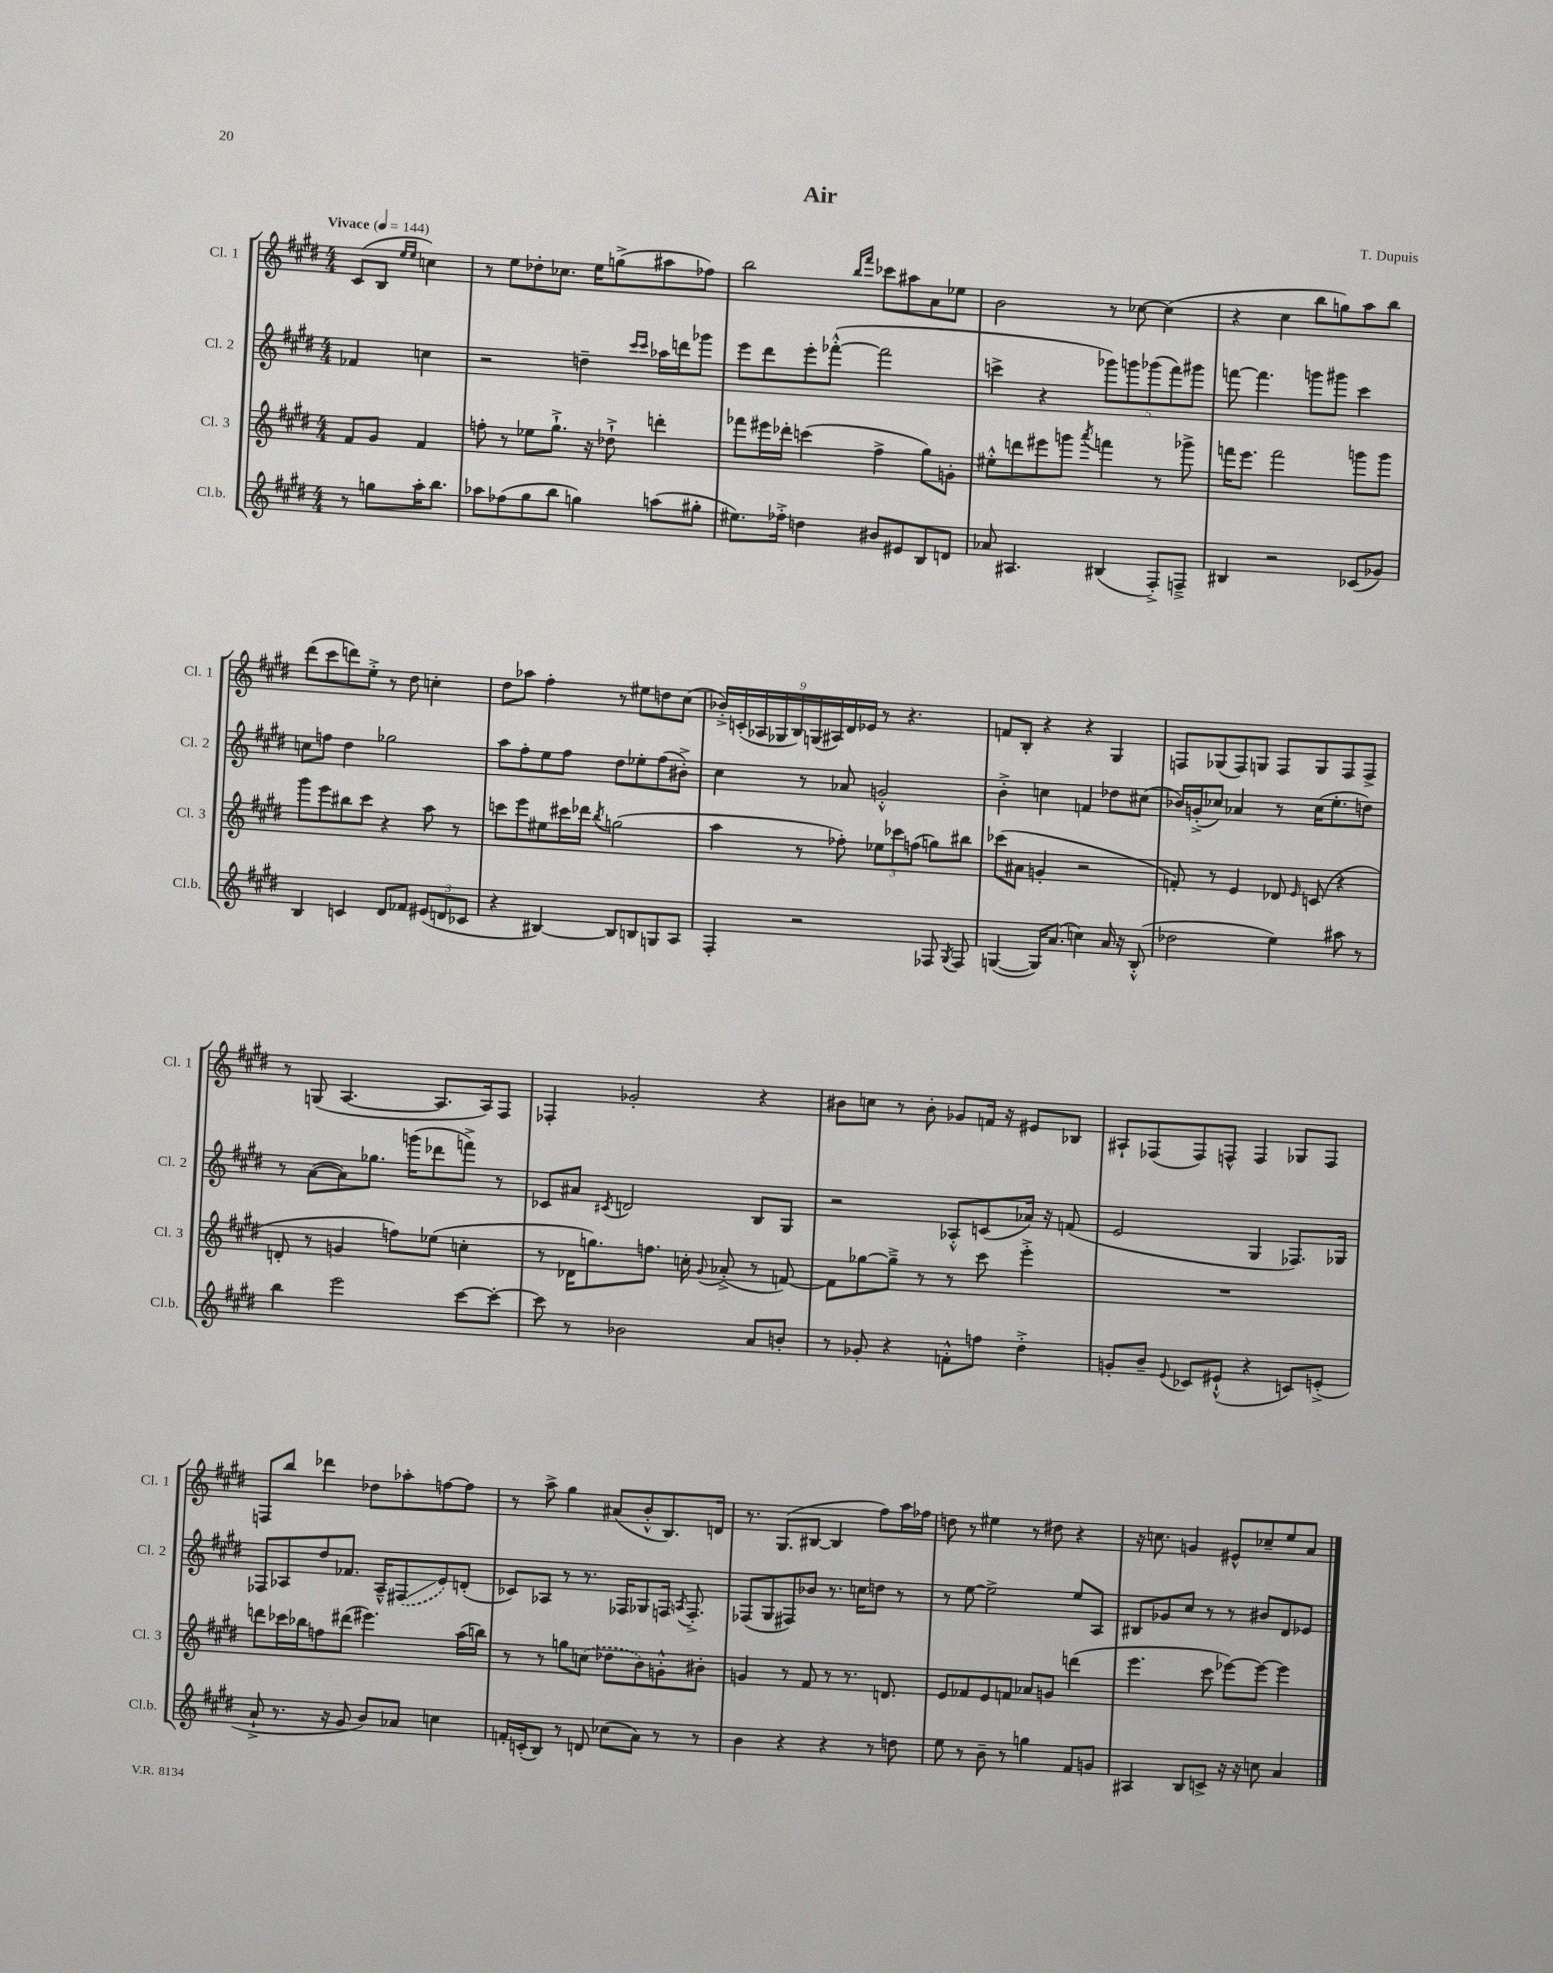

**kern	**kern	**kern	**kern
*staff4	*staff3	*staff2	*staff1
*clefG2	*clefG2	*clefG2	*clefG2
*k[f#c#g#d#]	*k[f#c#g#d#]	*k[f#c#g#d#]	*k[f#c#g#d#]
*M4/4	*M4/4	*M4/4	*M4/4
*MM144	*MM144	*MM144	*MM144
8r	8f#	4f-	(8c#
8gg	8g#	.	8B
.	.	.	16qqee
.	.	.	16qqee
16aa'	4f#	4cc	4cc)
8.bb	.	.	.
=	=	=	=
8aa-	8ff'	2r	8r
(8ff-	8r	.	8ee
8gg#	8ee-	.	8dd-'
8bb	8.gg#`^	.	8.cc-
4gg)	.	4dd~	.
.	16r	.	16ee
.	8dd-`^	.	(8gg^
.	.	16qqccc#	.
.	.	16qqccc#	.
(8aa	4ddd'	16aa-	8aa#
.	.	16ddd	.
8gg#'	.	8ggg-	8ff-)
=	=	=	=
8.ee#)	8fff-	8eee	2bb
.	16eee#	8ddd#	.
16ff-'^	16ddd-'	.	.
4dd	(4ccc	8eee'	.
.	.	([8fff-'^^	.
.	.	.	16qqbb
.	.	.	16qqfff#
8b#	4ff#^	2fff-]	8ccc-
8e#	.	.	8aa#
8B	8gg#)	.	8a
8d	8g'	.	8ee-
=	=	=	=
8a-	8ee#'^^	4ccc^	2b
4.A#	8ddd	.	.
.	8eee#	4r	.
.	8ggg	.	.
.	8qaaa	.	.
(4B#	4fff	10ggg-)	8r
.	.	10ggg	.
.	.	.	[8cc-
.	.	(10ggg-	.
8F#'^)	8r	.	(4cc-]
.	.	10fff#)	.
8F~^	8ggg-^	.	.
.	.	10ggg#	.
=	=	=	=
4B#	16fff	[8fff	4r
.	8.eee	.	.
.	.	4.fff]	.
2r	2fff	.	4cc#
.	.	8ggg	8bb
.	.	8ggg#	8gg)
(8c-	8ggg	4ccc#	8aa
8g-)	8ggg	.	8bb
=	=	=	=
4B	8ggg#	8cc	(8ddd#
.	8eee	8ff	8ccc#
4c	8bb#	4dd#	8ddd)
.	8ccc#	.	8ee'^
8d#	4r	2gg-	8r
8f-	.	.	8dd#
(12e#	8aa	.	4cc'
12d	.	.	.
.	8r	.	.
12c-	.	.	.
=	=	=	=
4r	8ccc	8aa	8dd#
.	8eee	8ff#'	8aa-
[4B#)	8ee#	8ee	4ff#'
.	16ccc#	8ff#	.
.	16ddd-	.	.
.	8qbb	.	.
8B#]	(2gg	8dd#	8r
8B	.	8ee-'	8ee#
8G	.	(8ff#	8dd
8A	.	8b#'^)	(8cc#
=	=	=	=
4F#'	4aa	4cc#	18b-'^)
.	.	.	(18c'
.	.	.	18A-
.	.	.	18G-
.	.	.	18B)
2r	8r	8r	.
.	.	.	(18G
.	.	.	18A#)
.	8ff-')	8a-	.
.	.	.	18d#
.	.	.	18e-
.	12ee-	2g'^^	8r
.	12ccc-	.	.
.	.	.	4.r
.	(12ff	.	.
8F-	8gg)	.	.
8qG#	.	.	.
8F-	8bb#	.	.
=	=	=	=
([4G	(8ccc-	4b'^	8f
.	8a#	.	8B'
16G])	4g'	4cc	4r
(8.a	.	.	.
4cc)	2r	4f	4r
16a	.	8dd-	4G#
16r	.	.	.
(8B'^^	.	(8cc#	.
=	=	=	=
2dd-	8f')	16b-)	8F
.	.	(16g'^	.
.	8r	8cc-)	(8G-
.	4e	4a-	8F)
.	.	.	8G
4ee)	8d-	8r	8F
.	16qqe	.	.
.	(8c	(16cc-	8G
.	.	8.ee'	.
8aa#	4r	.	8F
8r	.	8dd)	8F^
=	=	=	=
4bb	8d'	8r	8r
.	8r	([8a	(8G
2eee	4g	8a])	[4.A
.	.	8.gg-	.
.	8ff)	.	.
.	.	(16ggg	.
.	(8ee-	8ddd-	8.A]
[8ccc#	4cc'	8fff^)	.
.	.	.	16A)
8ccc#'_	.	8r	8F#
=	=	=	=
8ccc#]	8r	8c-	4F-'
8r	16d-	8a#	.
.	8.gg)	.	.
.	.	8qc#	.
2b-	.	2d	2g-'
.	8.ff	.	.
.	16cc'	.	.
.	8qqg#	.	.
.	(8a-'^	.	.
8a	8r	8B	4r
8b'	[8f)	8G#	.
=	=	=	=
8r	8f]	2r	8b#
8g-'	[8gg-	.	8cc
4r	8gg-~^]	.	8r
.	8r	.	8b#'
8f'^^	8r	8A-'^^	8g-
8ff	8ccc#	(8c	16f
.	.	.	16r
4dd#'^	4eee'^	16a-)	8e#
.	.	16r	.
.	.	(8f	8B-
=	=	=	=
8g'	1r	2e	8A#`
8b~	.	.	(8F-
8qqe	.	.	.
8c-	.	.	8F-)
(8e#`^^	.	.	8F^^
4r	.	4G#	4F
8c)	.	8.F-)	8G-
(8e'^	.	.	8F
.	.	16G-	.
=	=	=	=
8a`^	8ddd	8F-	8F
8.r	16ccc-	8A-	8bb
.	16bb-	.	.
.	8ff	8dd#	4ddd-
16r	.	.	.
8g#	(8ddd#	8.f-	.
8b)	4.eee#)	.	8dd-
.	.	16A-~^^	.
8a-	.	(8F#	8aa-'
4cc	.	8e)	[8ff
.	(16aa	(8d'	8ff]
.	16bb)	.	.
=	=	=	=
16f'	8r	8c-)	8r
(16c'	.	.	.
8B)	8r	8A-	8aa^
8r	8gg	8r	4gg#
8d	(8cc	8.r	.
(8cc-	8dd-	.	(8a#
.	.	16F-	.
8a)	8b)	8G-	8b'^^
8r	8g'^^	16F	8.B)
.	.	8qA	.
.	.	8.F'^	.
8r	8b#'	.	.
.	.	.	16d
=	=	=	=
4b	4g	(8F-	8.r
.	.	8G#	.
.	.	.	(8.G#
4r	8r	8F#)	.
.	8f#	8b-	[8B#
4r	8r	8.r	4B#]
.	8.r	.	.
.	.	16cc	.
8r	.	8dd	8ff#)
.	8.d	.	.
8dd	.	8r	16aa
.	.	.	16ff-
=	=	=	=
8ee	8e	8r	8dd
8r	8f-	[8ee	8r
8b~	8e	2ee^]	4ee#
8r	8f	.	.
4gg	8a-	.	8r
.	8g	.	8dd#
8f#	(4ddd	8ee	4r
8g	.	8A	.
=	=	=	=
4A#	4.eee	8B#	16r
.	.	.	8.cc
.	.	8g-	.
8B	.	8cc#	4g
8c^	8ccc#	8r	.
16r	[8eee-)	8r	8e#^^
16r	.	.	.
8cc	8eee-_	8b#	8cc-~
4a	4eee-]	8d#	8ee
.	.	8e-	8a
==	==	==	==
*-	*-	*-	*-
